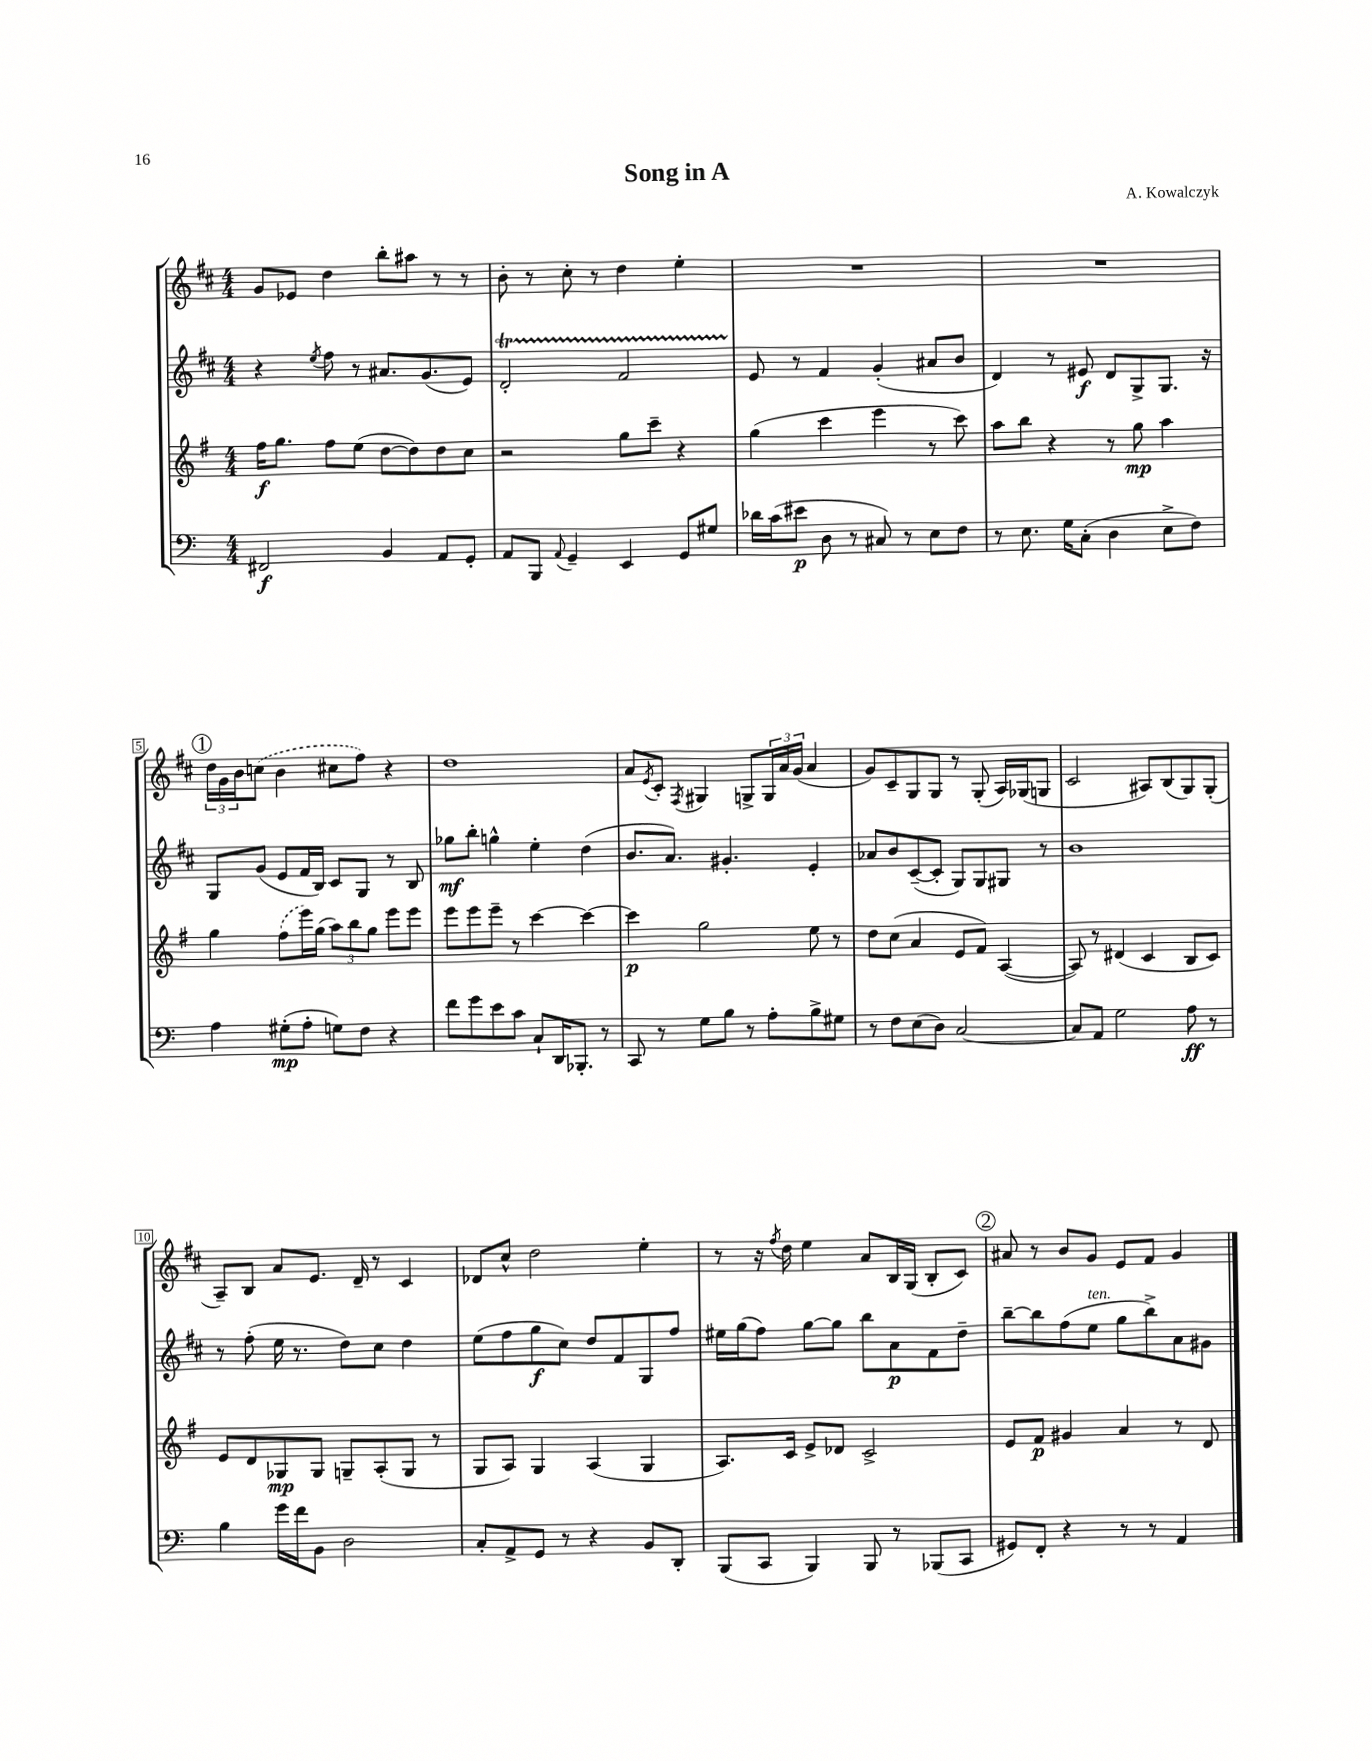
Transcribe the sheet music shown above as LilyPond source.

\header { title = "Song in A" composer = "A. Kowalczyk" }
<<
\new StaffGroup <<
\new Staff = "s0" {
    \clef treble \key d \major \numericTimeSignature \time 4/4
    g'8 ees'8 d''4 b''8-. ais''8 r8 r8 |
    b'8-. r8 cis''8-. r8 d''4 e''4-. |
    R1 |
    R1 |
    \mark \markup { \circle "1" } \tuplet 3/2 { d''16 g'16 b'16 } \once \slurDashed c''8( b'4 cis''8 fis''8) r4 |
    d''1 |
    a'8 \acciaccatura { e'8 } cis'8-. \acciaccatura { fis8 } gis4 g8-> \tuplet 3/2 { g16 a'16 g'16( } a'4 |
    g'8) cis'8-- g8 g8 r8 g8-.( a16) ges16( g8 |
    cis'2 ais8) b8( g8) g8-.( |
    a8--) b8 a'8 e'8. d'16-- r8 cis'4 |
    des'8 cis''8-^ d''2 e''4-. |
    r8 r16 \acciaccatura { fis''8 } d''16 e''4 a'8 b16 g16( b8-. cis'8) |
    \mark \markup { \circle "2" } ais'8 r8 b'8 g'8 e'8 fis'8 g'4 \bar "|." |
}
\new Staff = "s1" {
    \clef treble \key d \major \numericTimeSignature \time 4/4
    r4 \acciaccatura { e''8 } fis''8 r8 ais'8. g'8.( e'8) |
    d'2-.\startTrillSpan fis'2 |
    e'8\stopTrillSpan r8 fis'4 g'4-.( ais'8 b'8 |
    d'4) r8 eis'8\f d'8 g8-> g8. r16 |
    \mark \markup { \circle "1" } g8 g'8( e'8 fis'16 b16) cis'8 g8 r8 b8 |
    ges''8\mf b''8-. g''4-^ e''4-. d''4( |
    b'8. a'8.) gis'4.-. e'4-. |
    aes'8 b'8 cis'8~--( cis'8-. g8) g8 gis8 r8 |
    b'1 |
    r8 fis''8-.( e''16 r8. d''8) cis''8 d''4 |
    e''8( fis''8 g''8\f cis''8) d''8 fis'8 g8 fis''8 |
    eis''16 g''16( fis''8) g''8~ g''8 b''8 a'8\p fis'8 d''8-- |
    \mark \markup { \circle "2" } b''8~-- b''8 fis''8( e''8^\markup { \italic "ten." } g''8 b''8->) a'8 gis'8 \bar "|." |
}
\new Staff = "s2" {
    \clef treble \key g \major \numericTimeSignature \time 4/4
    fis''16\f g''8. fis''8 e''8( d''8~ d''8) d''8 c''8 |
    r2 g''8 c'''8-- r4 |
    g''4( c'''4 e'''4 r8 c'''8) |
    a''8 b''8 r4 r8 g''8\mp a''4 |
    \mark \markup { \circle "1" } g''4 \once \slurDashed fis''8( e'''16) g''16( \tuplet 3/2 { a''8) b''8 g''8 } e'''8 e'''8 |
    e'''8 e'''8 e'''8-- r8 c'''4~ c'''4~ |
    c'''4\p g''2 e''8 r8 |
    d''8 c''8( a'4 e'8 fis'8) a4~( |
    a8) r8 dis'4( c'4 b8 c'8) |
    e'8 d'8 ges8\mp ges8 g8-- a8-.( g8 r8 |
    g8 a8) g4 a4( g4 |
    a8.) c'16 e'8-> des'8 c'2-> |
    \mark \markup { \circle "2" } e'8 fis'8\p gis'4 a'4 r8 d'8 \bar "|." |
}
\new Staff = "s3" {
    \clef bass \key c \major \numericTimeSignature \time 4/4
    fis,2\f b,4 a,8 g,8-. |
    a,8 b,,8 \appoggiatura { a,8 } g,4-- e,4 g,8 gis8 |
    des'16 c'16( eis'8\p d8 r8 cis8) r8 e8 f8 |
    r8 e8. g16 c8-.( d4 e8-> f8) |
    \mark \markup { \circle "1" } a4 gis8-.\mp( a8-. g8) f8 r4 |
    f'8 g'8 e'8 c'8 c8-! d,16 bes,,8.-. r8 |
    c,8 r8 g8 b8 r8 a8-. b8-> gis8 |
    r8 f8 e8( d8) c2~ |
    c8 a,8 g2 a8\ff r8 |
    b4 g'16 f'16 b,8 d2 |
    c8-. a,8-> g,8 r8 r4 b,8 d,8-. |
    b,,8( c,8 b,,4) b,,8 r8 bes,,8( c,8 |
    \mark \markup { \circle "2" } gis,8) f,8-. r4 r8 r8 a,4 \bar "|." |
}
>>
>>
\layout { \context { \Score \override BarNumber.stencil = #(make-stencil-boxer 0.1 0.3 ly:text-interface::print) } }
